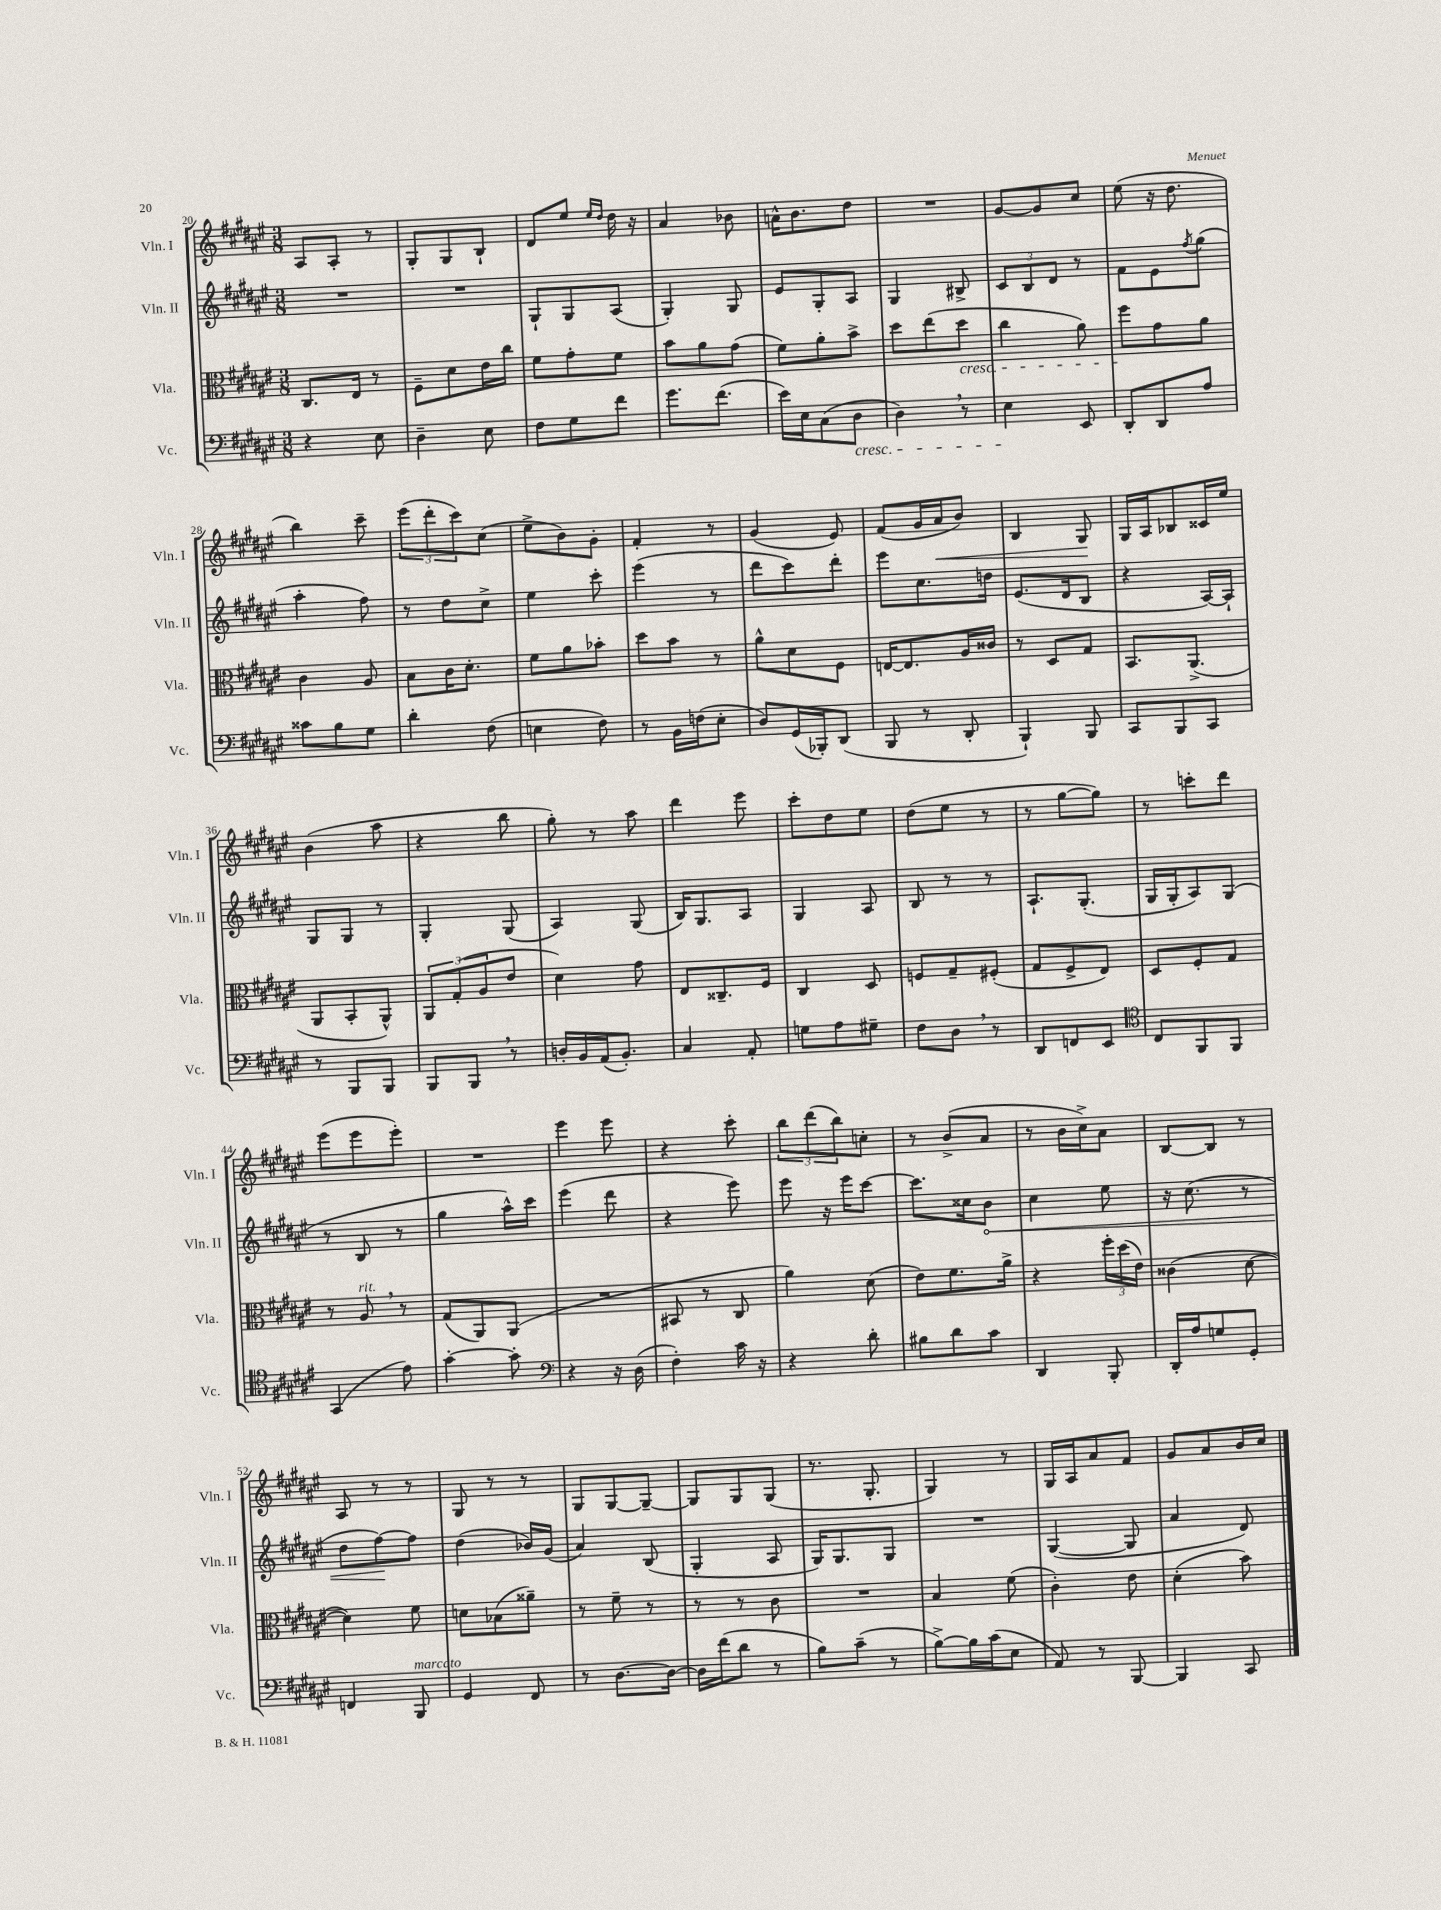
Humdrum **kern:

**kern	**kern	**kern	**dynam	**kern	**dynam
*part4	*part3	*part2	*part2	*part1	*part1
*staff4	*staff3	*staff2	*staff2	*staff1	*staff1
*I"Vc.	*I"Vla.	*I"Vln. II	*	*I"Vln. I	*
*I'Vc.	*I'Vla.	*I'Vln. II	*	*I'Vln. I	*
*clefF4	*clefC3	*clefG2	*	*clefG2	*
*k[f#c#g#d#a#e#]	*k[f#c#g#d#a#e#]	*k[f#c#g#d#a#e#]	*	*k[f#c#g#d#a#e#]	*
*M3/8	*M3/8	*M3/8	*	*M3/8	*
=20	=20	=20	=20	=20	=20
4r	8.C#/L	4.r	.	8A#/L	.
.	.	.	.	8A#'/J	.
.	16E#/Jk	.	.	.	.
8E#\	8r	.	.	8r	.
=21	=21	=21	=21	=21	=21
4D#~\	8F#~\L	4.r	.	8G#'/L	.
.	8d#\	.	.	8G#/	.
8E#\	16e#\L	.	.	8B`/J	.
.	16cc#\JJ	.	.	.	.
=22	=22	=22	=22	=22	=22
8F#\L	8f#\L	8G#`/L	.	8d#/L	.
8G#\	8g#'\	8G#/	.	8ee#/J	.
.	.	.	.	16qqee#/LL	.
.	.	.	.	16qqdd#/JJ	.
8f#\J	8f#\J	(8A#/J	.	16dd#\	.
.	.	.	.	16r	.
=23	=23	=23	=23	=23	=23
8.g#\L	8b\L	4G#'/)	.	4a#/	.
.	8a#\	.	.	.	.
(8.f#\J	.	.	.	.	.
.	(8g#\J	8G#/	.	8b-X\	.
=24	=24	=24	=24	=24	=24
16e#\LL)	8f#\L)	8e#/L	.	16an^^\KL	.
16E#\J	.	.	.	8.b\	.
(8C#\	8a#'\	8G#'/	.	.	.
!LO:TX:b:i:t=cresc.	!	!	!	!	!
8D#\J	8b^\J	8A#/J	.	8dd#\J	.
=25	=25	=25	=25	=25	=25
4D#,\)	8dd#\L	4G#/	.	4.r	.
.	(8ee#\	.	.	.	.
!	!LO:TX:b:i:t=cresc.	!	!	!	!
8r	8dd#\J	8B#X^/	.	.	.
=26	=26	=26	=26	=26	=26
4E#\	4cc#\	12c#/L	.	[8g#/L	.
.	.	12B/	.	.	.
.	.	.	.	8g#/]	.
.	.	12d#/J	.	.	.
8EE#/	8a#\)	8r	.	8cc#/J	.
=27	=27	=27	=27	=27	=27
8DD#'/L	8ff#\L	8f#\L	.	(8ee#\	.
8DD#/	8g#\	8e#\	.	16r	.
.	.	.	.	8.dd#\	.
.	.	8qff#/	.	.	.
8A#/J	8a#\J	(8gg#\J	.	.	.
!!LO:LB:g=z
=28	=28	=28	=28	=28	=28
8c##X\L	4c#\	4aa#'\	.	4bb\)	.
8B\	.	.	.	.	.
8G#\J	8A#/	8ff#\)	.	8ccc#~\	.
=29	=29	=29	=29	=29	=29
4d#'\	8B\L	8r	.	(12eee#\L	.
.	.	.	.	12ddd#'\	.
.	16c#\K	8dd#\L	.	.	.
.	.	.	.	12ccc#\)	.
.	8.d#'\J	.	.	.	.
(8F#\	.	8cc#^\J	.	(8cc#\J	.
=30	=30	=30	=30	=30	=30
4En\	8f#\L	4ee#\	.	8ee#^\L	.
.	8a#\	.	.	8b\)	.
8F#\)	8b-X'\J	8ccc#'\	.	8g#'\J	.
=31	=31	=31	=31	=31	=31
8r	8dd#\L	(4eee#\	.	4f#'/	.
16BB\LL	8b\J	.	.	.	.
(16Fn\J	.	.	.	.	.
8E#'\J	8r	8r	.	8r	.
=32	=32	=32	=32	=32	=32
8D#/L)	8a#^^\L	8ddd#\L	.	(4g#/	.
(16GG#/L	8d#\	8ccc#\)	.	.	.
16BBB-X'/J)	.	.	.	.	.
(8DD#/J	8F#\J	8ddd#'\J	.	8e#/)	.
=33	=33	=33	=33	=33	=33
8BBB/	[16En/KL	8eee#\L	.	(8f#/L	.
.	8.E/]	.	.	.	.
8r	.	8.cc#\	.	16g#/L	.
!	!	!	!	!	!LO:HP:b
.	.	.	.	16a#/J	<
8DD#'/	16A#/L	.	.	8b/J)	.
.	16c##X/JJ	16ddn\Jk	.	.	.
=34	=34	=34	=34	=34	=34
4BBB`/)	8r	(8.e#/L	.	4B/	.
.	8D#/L	.	.	.	.
.	.	16d#/k	.	.	.
8BBB/	8G#/J	8B/J	.	8G#/	.
.	.	.	.	.	[
=35	=35	=35	=35	=35	=35
8CC#/L	8.BB/L	4r	.	16G#/LL	.
.	.	.	.	16A#/J	.
8BBB/	.	.	.	8B-X/	.
.	(8.AA#^/J	.	.	.	.
8CC#/J	.	[16A#/LL)	.	16c##X/L	.
.	.	16A#`/JJ]	.	16ee#/JJ	.
!!LO:LB:g=z
=36	=36	=36	=36	=36	=36
8r	8AA#/L	8G#/L	.	(4b\	.
8BBB/L	8BB'/	8G#/J	.	.	.
8BBB/J	8AA#^^/J)	8r	.	8aa#\	.
=37	=37	=37	=37	=37	=37
8BBB/L	12AA#/L	4G#'/	.	4r	.
.	(12G#'/	.	.	.	.
8BBB,/J	.	.	.	.	.
.	12A#/	.	.	.	.
8r	8e#/J	(8G#/	.	8bb\	.
=38	=38	=38	=38	=38	=38
16Dn'/LL	4d#\)	4A#/)	.	8gg#'\)	.
16BB/	.	.	.	.	.
(16AA#/J	.	.	.	8r	.
8.BB'/J)	.	.	.	.	.
.	8g#\	(8G#/	.	8aa#\	.
=39	=39	=39	=39	=39	=39
4C#/	8E#/L	16B/KL)	.	4ddd#\	.
.	.	8.G#/	.	.	.
.	8.C##X~/	.	.	.	.
8AA#'/	.	8A#/J	.	8eee#\	.
.	16F#/Jk	.	.	.	.
=40	=40	=40	=40	=40	=40
8Gn\L	4C#/	4G#/	.	8ccc#'\L	.
8A#\	.	.	.	8dd#\	.
8G#X~\J	8D#/	8A#/	.	8ee#\J	.
=41	=41	=41	=41	=41	=41
8F#\L	8Fn/L	8B/	.	(8dd#\L	.
8D#,\J	8G#~/	8r	.	8ee#\J	.
8r	(8F#X'/J	8r	.	8r	.
=42	=42	=42	=42	=42	=42
8DD#/L	8G#/L	8.A#`/L	.	8r	.
8FFn/	8F#^/	.	.	[8gg#\L	.
.	.	(8.G#'/J	.	.	.
8EE#/J	8E#/J)	.	.	8gg#\J])	.
=43	=43	=43	=43	=43	=43
*clefC4	*	*	*	*	*
8C#/L	8D#/L	16G#/LL	.	8r	.
.	.	16G#'/J	.	.	.
8FF#/	8F#'/	8A#/)	.	8cccn'\L	.
8FF#/J	8G#/J	(8G#/J	.	8ddd#\J	.
!!LO:LB:g=z
=44	=44	=44	=44	=44	=44
(4GG#/	8r	8r	.	(8eee#\L	.
!	!LO:TX:a:i:t=rit.	!	!	!	!
.	8A#,/	8B/	.	8eee#\	.
8e#\)	8r	8r	.	8eee#'\J)	.
=45	=45	=45	=45	=45	=45
[4g#'\	(8G#/L	4gg#\	.	4.r	.
.	8AA#/)	.	.	.	.
8g#'\]	(8AA#/J	16aa#^^\LL)	.	.	.
.	.	16ccc#\JJ	.	.	.
=46	=46	=46	=46	=46	=46
*clefF4	*	*	*	*	*
4r	4.r	(4eee#\	.	4eee#\	.
16r	.	8ddd#\	.	8eee#\	.
(16D#\	.	.	.	.	.
=47	=47	=47	=47	=47	=47
4F#'\)	8BB#X/	4r	.	4r	.
.	8r	.	.	.	.
16c#\	8C#/	8eee#\)	.	8ccc#'\	.
16r	.	.	.	.	.
=48	=48	=48	=48	=48	=48
4r	4a#\)	8eee#\	.	12bb\L	.
.	.	.	.	(12ddd#\	.
.	.	16r	.	.	.
.	.	.	.	12bb\)	.
.	.	16eee#\KL	.	.	.
8d#'\	(8d#\	[8ccc#\J	.	8ccn'\J	.
=49	=49	=49	=49	=49	=49
8B#X\L	8e#\L)	8.ccc#\L]	.	8r	.
8d#\	8.f#\	.	.	(8b^/L	.
.	.	16cc##X\k	.	.	.
!	!	!	!LO:HP:b	!	!
8c#\J	.	8b\J	<	8a#/J	.
.	16a#^\Jk	.	.	.	.
=50	=50	=50	=50	=50	=50
4DD#/	4r	4cc#\	.	8r	.
.	.	.	.	16b\LL	.
.	.	.	.	16cc#^\J)	.
8BBB'/	24ff#'\LL	8ee#\	.	8a#\J	.
.	(24dd#\	.	.	.	.
.	24e#\JJ)	.	.	.	.
=51	=51	=51	=51	=51	=51
16DD#'/LL	(4c##X\	16r	.	[8B/L	.
16A#/J	.	(8.cc#\	.	.	.
8Gn/	.	.	.	8B/J]	.
8GG#'/J	[8d#\	8r	.	8r	.
!!LO:LB:g=z
=52	=52	=52	=52	=52	=52
4FFn/	4d#\])	8dd#\L	.	8A#/	.
.	.	[8ff#\)	.	8r	.
!LO:TX:a:i:t=marcato	!	!	!	!	!
8BBB/	8f#\	8ff#\J]	[	8r	.
=53	=53	=53	=53	=53	=53
4GG#/	8dn\L	(4dd#\	.	8G#/	.
.	(8B-X\	.	.	8r	.
8FF#/	8a##X~\J)	16b-X/LL)	.	8r	.
.	.	(16g#/JJ	.	.	.
=54	=54	=54	=54	=54	=54
8r	8r	4a#/)	.	8G#/L	.
[8.D#\L	8f#~\	.	.	[8G#/	.
.	8r	(8B/	.	8G#~/J_	.
16D#\Jk_	.	.	.	.	.
=55	=55	=55	=55	=55	=55
16D#\LL]	8r	4G#'/	.	8G#/L]	.
(16f#\J	.	.	.	.	.
8d#\J	8r	.	.	8G#/	.
8r	8c#\	8A#/	.	(8G#/J	.
=56	=56	=56	=56	=56	=56
8B\L)	4.r	16G#/KL)	.	8.r	.
.	.	8.G#/	.	.	.
(8c#~\J	.	.	.	.	.
.	.	.	.	8.G#'/	.
8r	.	8G#/J	.	.	.
=57	=57	=57	=57	=57	=57
[8B^\L)	4B/	4.r	.	4G#/)	.
16B\L]	.	.	.	.	.
(16c#\J	.	.	.	.	.
8E#\J	(8f#\	.	.	8r	.
=58	=58	=58	=58	=58	=58
8AA#/)	4c#'\)	([4G#/	.	16G#/LL	.
.	.	.	.	16A#/J	.
8r	.	.	.	8a#/	.
[8BBB/	8e#\	8G#/]	.	8f#/J	.
=59	=59	=59	=59	=59	=59
4BBB/]	(4d#'\	4a#/	.	8g#/L	.
.	.	.	.	8a#/	.
8CC#/	8b\)	8d#/)	.	16b/L	.
.	.	.	.	16cc#/JJ	.
==	==	==	==	==	==
*-	*-	*-	*-	*-	*-
